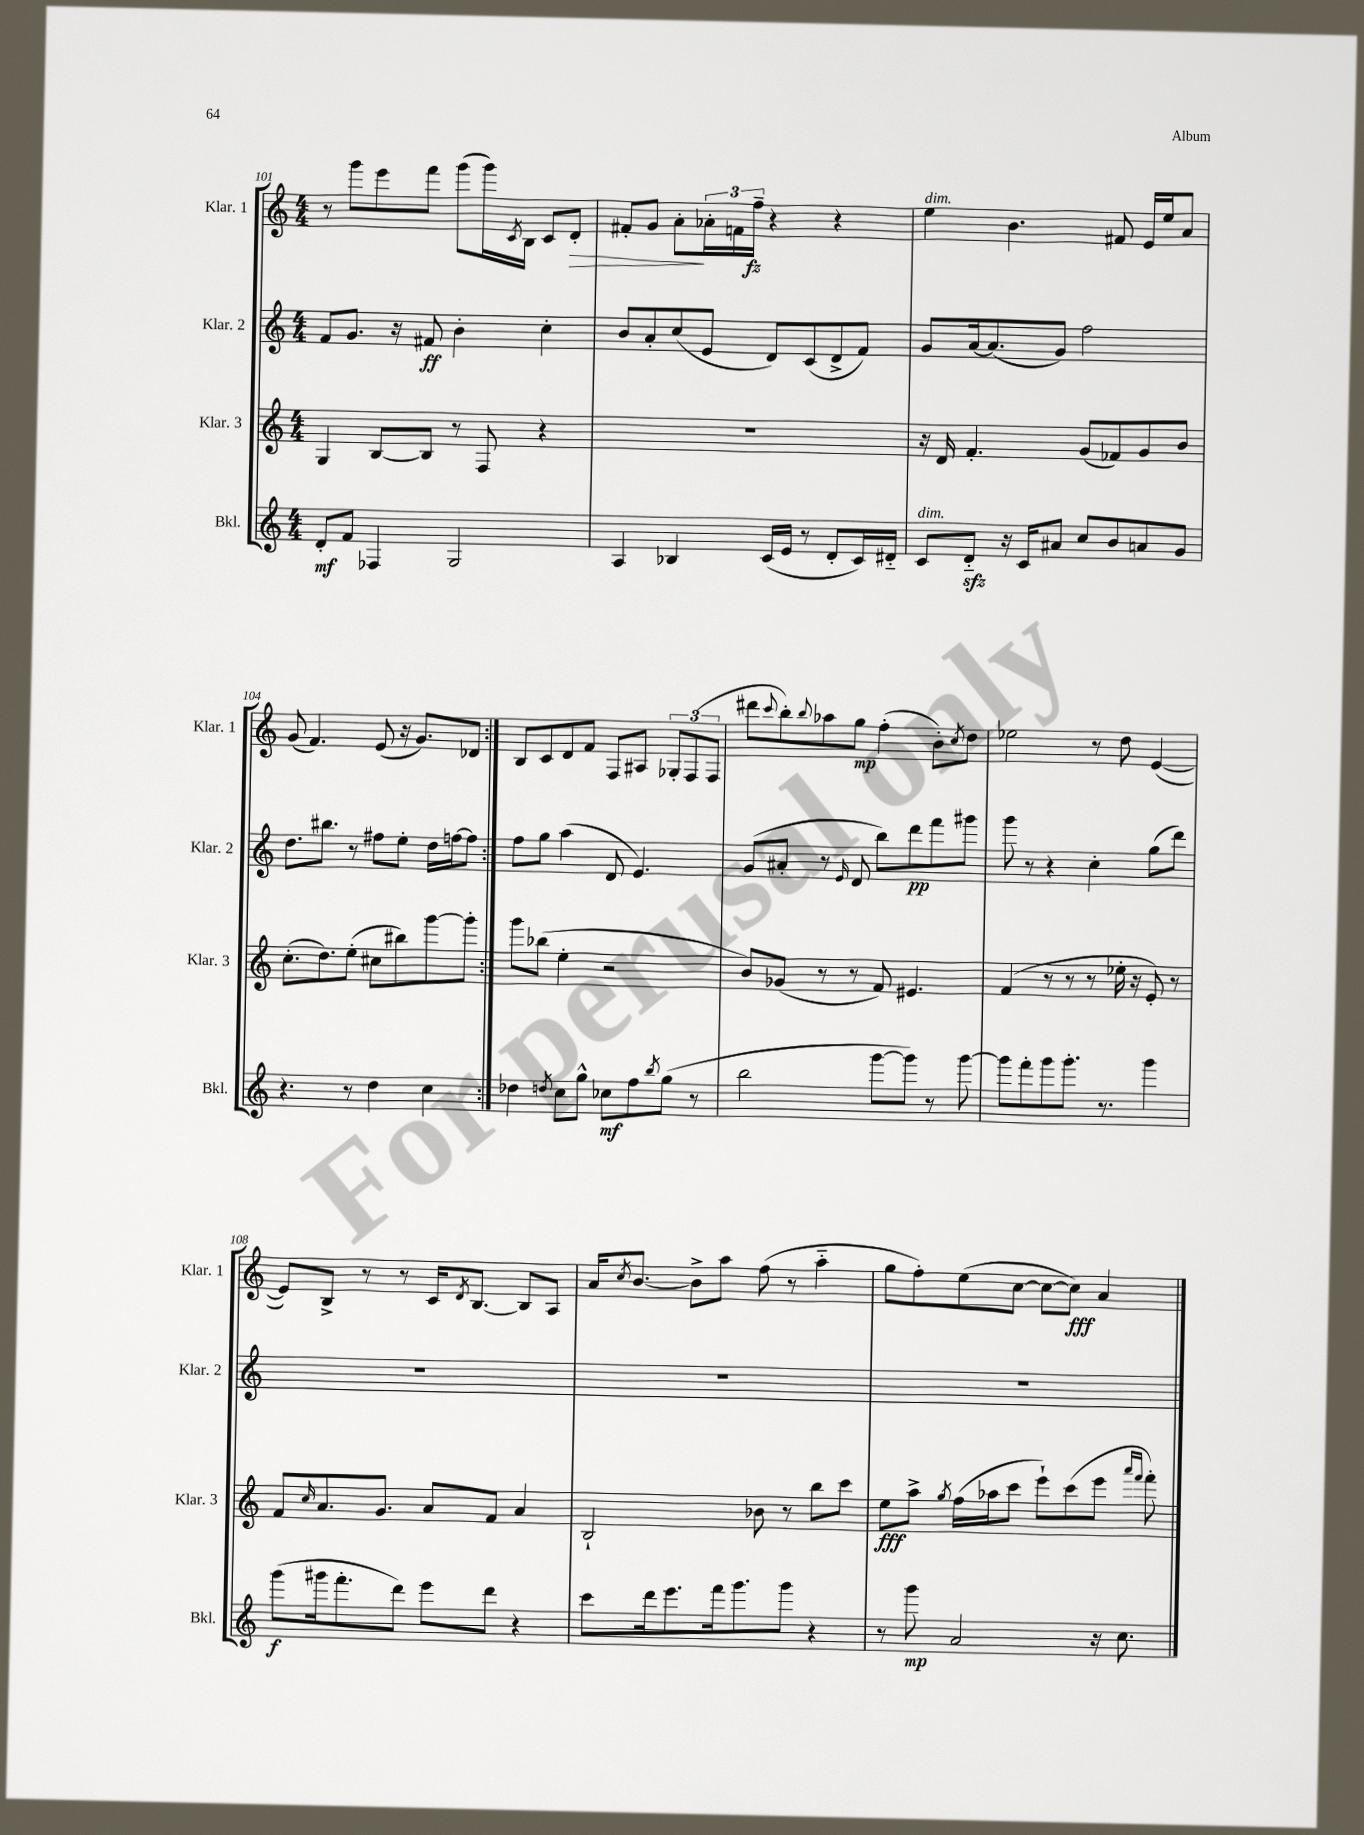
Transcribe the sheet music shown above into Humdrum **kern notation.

**kern	**kern	**kern	**kern
*staff4	*staff3	*staff2	*staff1
*clefG2	*clefG2	*clefG2	*clefG2
*k[]	*k[]	*k[]	*k[]
*M4/4	*M4/4	*M4/4	*M4/4
8d'/L	4G/	8f/L	8r
8f/J	.	8.g/J	8ggg\L
4F-/	[8B/L	.	8eee\
.	.	16r	.
.	8B/]J	8f#/	8fff\J
2G/	8r	4b'\	(8ggg\L
.	8F/	.	16ggg\L)
.	.	.	8qc/
.	.	.	16B\JJ
.	4r	4cc'\	8c/L
.	.	.	8d'/J
=	=	=	=
4A/	1r	8b/L	8f#'/L
.	.	8a'/	8g/J
4B-/	.	(8cc/	8a'\L
.	.	8e/J	24a-'\L
.	.	.	24f\
.	.	.	24ff~\JJ
(16c/LL	.	8d/L)	4r
16e/JJ	.	.	.
8r	.	(8c/	.
8d'/L	.	8d^/	4r
16c/L)	.	8f/J)	.
16d#'~/JJ	.	.	.
=	=	=	=
8c/L	16r	8g/L	4ee\
.	16d/	.	.
8d'~/J	4.f'/	[16a/k	.
.	.	(8.a/]	.
16r	.	.	4.b\
16c/LK	.	.	.
8a#/J	.	8g/J)	.
8cc/L	(8g/L	2ff\	.
8b/	8f-/)	.	8f#/
8a/	8g/	.	16e/LL
.	.	.	16ee/J
8g/J	8b/J	.	8a/J
=	=	=	=
4.r	(8.cc'\L	8.dd\L	(8g/
.	.	.	4.f/)
.	8.dd\)	8.bb#\J	.
8r	(8ee'\J	8r	.
4dd\	8cc#\L	8ff#\L	(8e/
.	8bb#\)	8ee'\J	16r
.	.	.	8.g/L)
4cc\	[8ggg\	16dd\LL	.
.	.	[16ff\J	.
.	8ggg'\]J	8ff\]J	8d-/J
=:|!	=:|!	=:|!	=:|!
4dd-\	8ggg\L	8ff\L	8B/L
.	(8bb-\J	8gg\J	8c/
8qdd/	.	.	.
8cc\L	4ee'\	(4aa\	8d/
8gg^^\J	.	.	8f/J
8cc-\L	2r	8d/	8F/L
8ff\	.	4.e/)	8A#/J
8qbb/	.	.	.
(8gg\J	.	.	12G-'/L
.	.	.	(12F/
8r	.	.	.
.	.	.	12F/J
=	=	=	=
2bb\	8b/L)	(8g/L	8ddd#\L
.	.	.	8qqccc/
.	(8g-/J	8a#'/J	8bb'\)
.	.	.	8qqbb/
.	8r	8r	8aa-\
.	.	16qqe/	.
.	8r	8d/	8gg\J
[8ggg\L	8f/)	8bb\L)	(4ff'\
8ggg\]J)	4.e#/	8ddd\	.
8r	.	8fff\	8b'\L)
.	.	.	8qcc/
[8ggg\	.	8ggg#\J	8dd\J
=	=	=	=
8ggg\]L	(4f/	8ggg\	2ee-\
8fff'\	.	8r	.
8ggg\	8r	4r	.
8.ggg'\J	8r	.	.
.	8r	4cc'\	8r
8.r	.	.	.
.	16ee-'\	.	8dd\
.	16r	.	.
4ggg\	8e'/)	(8gg\L	([4e/
.	8r	8ddd\J)	.
=	=	=	=
(8ggg\L	8f/L	1r	8e/]L)
.	16qqcc/	.	.
16ggg#\k	8.a/	.	8B^/J
8.fff'\	.	.	.
.	.	.	8r
.	8.g/J	.	.
8ddd\J)	.	.	8r
8eee\L	8a/L	.	16c/LK
.	.	.	8qd/
.	.	.	[8.B/J
8ddd\J	8f/J	.	.
4r	4a/	.	8B/]L
.	.	.	8A/J
=	=	=	=
8ccc\L	2B`/	1r	16a/LK
.	.	.	8qcc/
.	.	.	[8.b/J
16ddd\k	.	.	.
8.eee\	.	.	.
.	.	.	8b^\]L
16fff\k	.	.	8aa\J
8.ggg\	.	.	.
.	8b-\	.	(8ff\
8ggg\J	8r	.	8r
4r	8bb\L	.	4aa'~\
.	8ccc\J	.	.
=	=	=	=
8r	8ee\L	1r	8gg\L
8ggg\	8aa^\J	.	8ff'\)
.	8qgg/	.	.
2a/	(16ff\LL	.	(8ee\
.	16aa-\J	.	.
.	8ccc\J	.	[8cc\J
.	8eee`\L)	.	8cc\_L
.	(8ccc\	.	8cc\]J)
16r	8eee\J	.	4a/
8.cc\	.	.	.
.	16qqaaa/LL	.	.
.	16qqfff/JJ	.	.
.	8fff'\)	.	.
==	==	==	==
*-	*-	*-	*-
